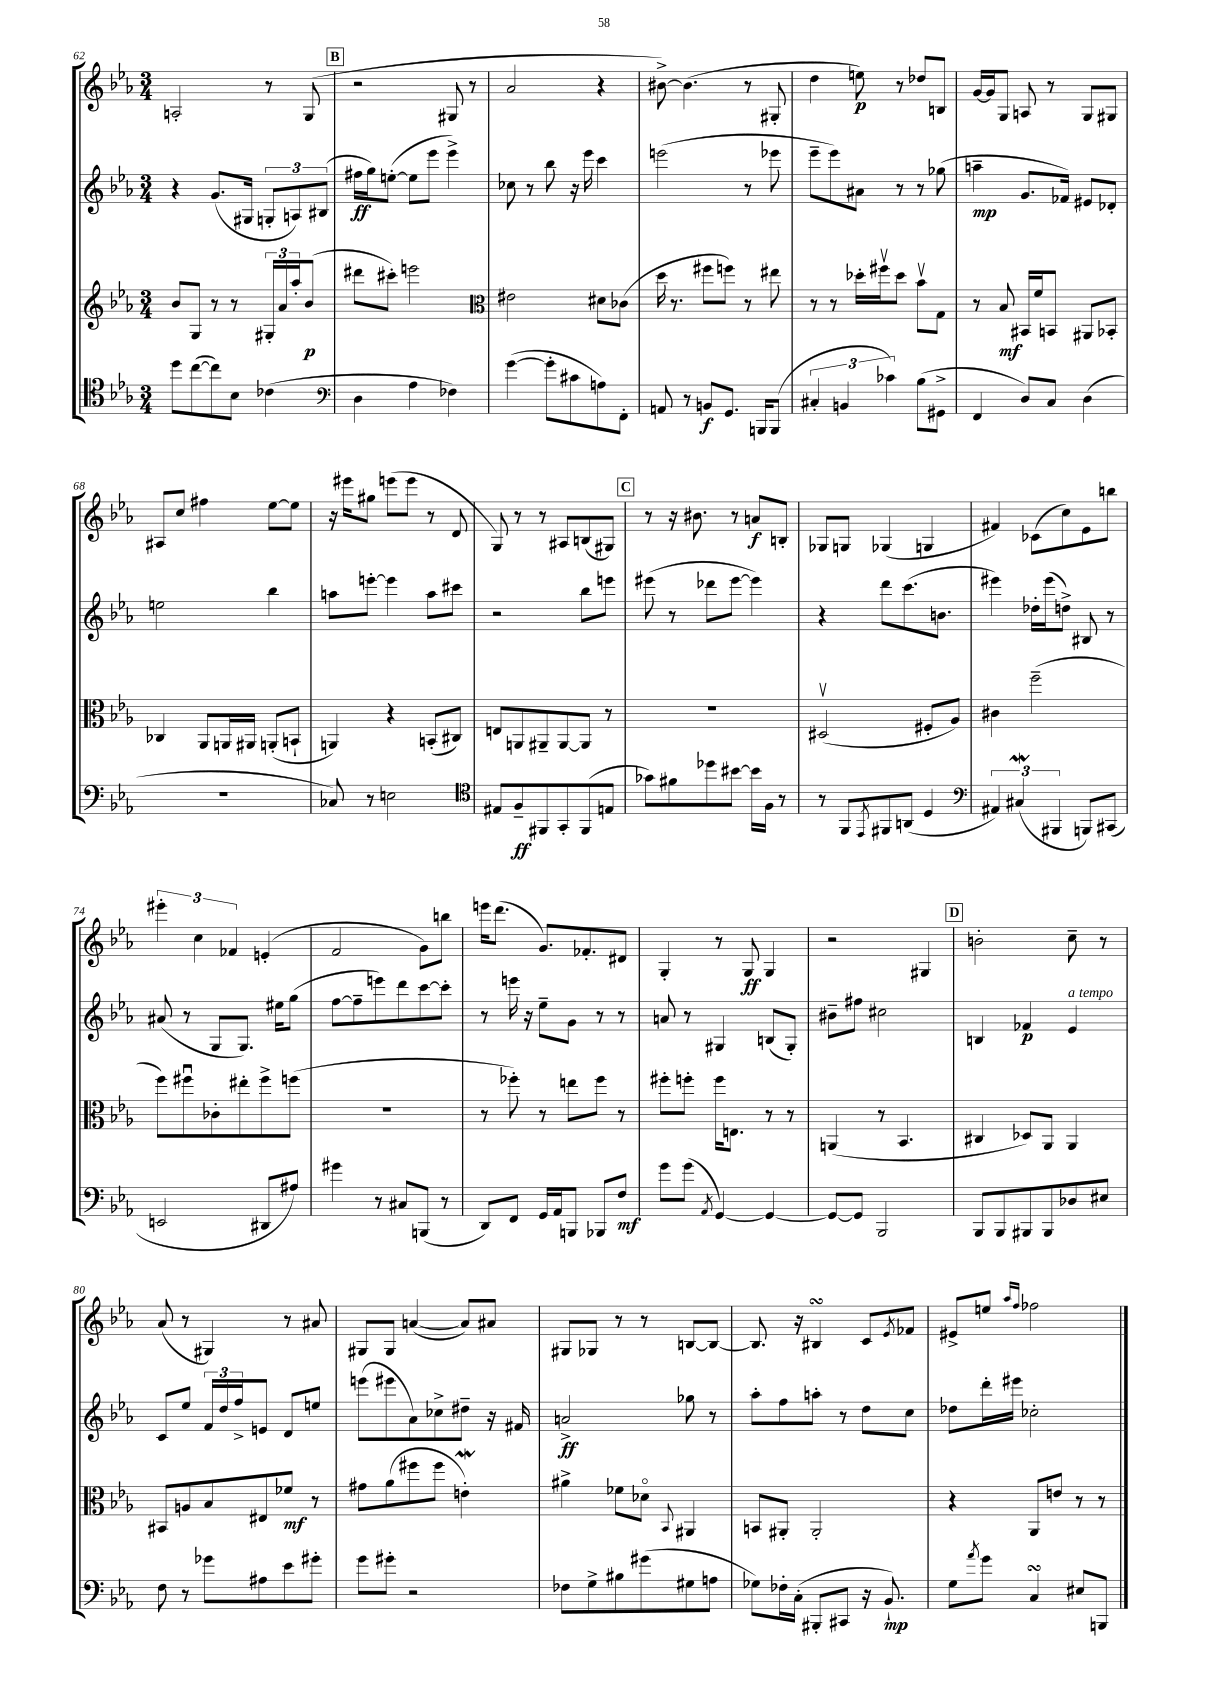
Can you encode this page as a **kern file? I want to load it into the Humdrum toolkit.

**kern	**kern	**kern	**kern
*staff4	*staff3	*staff2	*staff1
*clefC4	*clefG2	*clefG2	*clefG2
*k[b-e-a-]	*k[b-e-a-]	*k[b-e-a-]	*k[b-e-a-]
*M3/4	*M3/4	*M3/4	*M3/4
8dd\L	8b-/L	4r	2A'/
([8cc\	8G/J	.	.
8cc\])	8r	(8.g/L	.
8B-\J	8r	.	.
.	.	16G#/Jk	.
(4c-\	24G#'/LL	12G'/L	8r
.	24a-/	.	.
.	24aa-'/J	12A/)	.
.	(8b-/J	.	(8G/
.	.	(12B#/J	.
=	=	=	=
*clefF4	*	*	*
4D\	8ddd#\L	16ff#\LL	2r
.	.	16gg\J)	.
.	8ccc#'\J)	([8ee'\J	.
4A-\	2eee\	8ee\]L	.
.	.	8eee-\J	.
4F-\)	.	4eee-^\)	8G#/
.	.	.	8r
=	=	=	=
*	*clefC3	*	*
([4g\	2e#\	8cc-\	2a-/
.	.	8r	.
8g'\]L	.	8bb-\	.
8c#\	.	16r	.
.	.	16eee-\	.
8A\)	8d#\L	4ccc\	4r
8FF'\J	(8c-\J	.	.
=	=	=	=
8AA/	16dd\	(2eee\	[8b#^\)
.	8.r	.	.
8r	.	.	(4.b#\]
8BB/L	8ff#\L	.	.
8.GG/J	8ff\J)	.	.
.	8r	8r	8r
16BBB/LK	.	.	.
(8BBB/J	8ee#\	8eee-\	8G#'/
=	=	=	=
6C#'/	8r	8eee-~\L	4dd\
.	8r	8eee-\)	.
6BB/	.	.	.
.	16dd-'\LL	8a#\J	8ee\)
.	16ff#v\J	.	.
6c-\)	.	.	.
.	8dd-\J	8r	8r
(8B-\L	8b-v\L	8r	8dd-/L
8GG#^\J	8G\J	(8gg-\	8B/J
=	=	=	=
4FF/	8r	4aa~\	[16g/LL
.	.	.	16g/]J
.	8B-/	.	8G/J
8D/L)	16BB#/LL	8.g/L	8A/
.	16f/J	.	.
8C/J	8BB/J	.	8r
.	.	16f-/Jk)	.
(4D\	8AA#/L	8e#/L	8G/L
.	8BB-'/J	8d-'/J	8G#/J
=	=	=	=
2.r	4C-/	2ee\	8A#/L
.	.	.	8cc/J
.	8AA-/L	.	4ff#\
.	16AA/L	.	.
.	16AA#/JJ	.	.
.	(8AA'/L	4bb-\	[8ee-\L
.	8BB`/J	.	8ee-\]J
=	=	=	=
8C-/)	4AA/)	8aa\L	16r
.	.	.	16eee#\LK
8r	.	[8eee'\J	8gg#\J
2E\	4r	4eee\]	(8eee\L
.	.	.	8eee\J
.	(8BB'/L	8aa\L	8r
.	8C#/J)	8ccc#\J	8d/
=	=	=	=
*clefC4	*	*	*
8E#/L	8E/L	2r	8G/)
8F~/	8AA/	.	8r
8FF#/	8AA#~/	.	8r
8GG'/	[8AA#/	.	8A#/L
(8FF#/	8AA#/]J	8bb-\L	(8B/
8E/J	8r	8eee\J	8G#/J)
=	=	=	=
8g-\L)	2.r	(8eee#\	8r
8f#\	.	8r	16r
.	.	.	8.b#\
8dd-\	.	8ddd-\L	.
[8b#\J	.	[8eee#\J	8r
16b#\]LL	.	4eee#\])	8a/L
16F\JJ	.	.	.
8r	.	.	8B'/J
=	=	=	=
8r	(2D#v/	4r	8G-/L
8FF/L	.	.	8G/J
8qEE-/	.	.	.
8FF#/	.	8ddd\L	(4G-/
(8AA/J	.	(8.ccc\	.
4D/	8F#'/L	.	4G/
.	.	8.b\J	.
.	8A-/J)	.	.
=	=	=	=
*clefF4	*	*	*
6AA#/)	4c#\	4eee#\)	4f#/)
(6C#/	.	.	.
.	(2ff~\	16dd-'\LL	(8c-\L
.	.	(16eee#\J	.
6BBB#/	.	.	.
.	.	8dd^\J)	8cc\)
8BBB/L)	.	8B#/	8e-\
(8CC#/J	.	8r	8bb\J
=	=	=	=
2EE/	8ff\L)	(8a#/	6eee#'\
.	8ff#u\	8r	.
.	.	.	6cc\
.	8c-'\	8G/L	.
.	.	.	6f-/
.	8ee#'\	8.G/J)	.
8DD#/L	8ff#^\	.	(4e'/
.	.	16ee#\LK	.
8A#/J)	(8ff\J	(8gg\J	.
=	=	=	=
4g#\	2.r	[8ff\L	2f/
.	.	8ff~\]	.
8r	.	8eee\)	.
8C#/L	.	8ddd\	.
(8BBB/J	.	[8ccc\	8g\L)
8r	.	8ccc'\]J	8bb\J
=	=	=	=
8DD/L)	8r	8r	16eee\LK
.	.	.	(8.ddd\J
8FF/J	8ff-'\)	16eee\	.
.	.	16r	.
16GG/LL	8r	8ee-~\L	8.g/L)
16AA-/J	.	.	.
8BBB/J	8ee\L	8g\J	.
.	.	.	8.f-'/
8BBB-/L	8ff-\J	8r	.
8F/J	8r	8r	8d#/J
=	=	=	=
8g\L	8ff#'\L	8a/	4G'/
(8g\J	8ff'\J	8r	.
8qAA-/	.	.	.
[4GG/)	16ff\LK	4G#/	8r
.	8.E\J	.	.
.	.	.	8G/
4GG/_	8r	(8B/L	4G/
.	8r	8G#'/J)	.
=	=	=	=
8GG/_L	(4AA/	8b#~\L	2r
8GG/]J	.	8ff#\J	.
2BBB-/	8r	2cc#\	.
.	4.BB-/	.	.
.	.	.	4G#/
=	=	=	=
8BBB-/L	4C#/	4B/	2b'\
8BBB-/	.	.	.
8BBB#/	8D-/L)	4f-/	.
8BBB#/	8AA-/J	.	.
8D-/	4AA-/	4e-/	8cc~\
8E#/J	.	.	8r
=	=	=	=
8F\	8BB#/L	8c/L	(8a-/
8r	8A/	8ee-/J	8r
8g-\L	8B-/	24f/LL	4G#/)
.	.	24dd/	.
.	.	24ff^/J	.
8A#\	8E#/	8e/J	.
8e-\	8f-/J	8d/L	8r
8g#'\J	8r	8ee/J	8a#/
=	=	=	=
8g\L	8g#\L	(8eee\L	8G#/L
8g#'\J	(8a-\	8eee#\	8G#/J
2r	8ff#\	8a-\)	([4a/
.	8ff#\J	8cc-^\	.
.	4e'\)	8dd#~\J	8a/]L)
.	.	16r	8a#/J
.	.	16f#/	.
=	=	=	=
8F-\L	4a#^\	2a^/	8G#/L
8G^\	.	.	8G-/J
8B#\	8f-\L	.	8r
(8g#\	8d-o\J	.	8r
.	8qqBB-/	.	.
8G#\	4AA#/	8gg-\	[8B/L
8A\J	.	8r	8B/_J
=	=	=	=
8G-\L)	8BB/L	8aa-'\L	8.B/]
16F-'\L	8AA#'/J	8ff\	.
(16C'\JJ	.	.	16r
8BBB#'/L	2AA#'/	8aa'\J	4B#/
8CC#/J	.	8r	.
16r	.	8dd\L	8c/L
8.BB-`/)	.	.	.
.	.	.	8qe-/
.	.	8cc\J	8f-/J
=	=	=	=
8G\L	4r	8dd-\L	8e#^/L
8qa-/	.	.	.
8g\J	.	16ddd'\L	8ee/J
.	.	16eee#\JJ	.
.	.	.	16qqaa-/LL
.	.	.	16qqff/JJ
4C/	8AA-/L	2cc-'\	2ff-\
.	8e/J	.	.
8E#/L	8r	.	.
8BBB/J	8r	.	.
==	==	==	==
*-	*-	*-	*-
